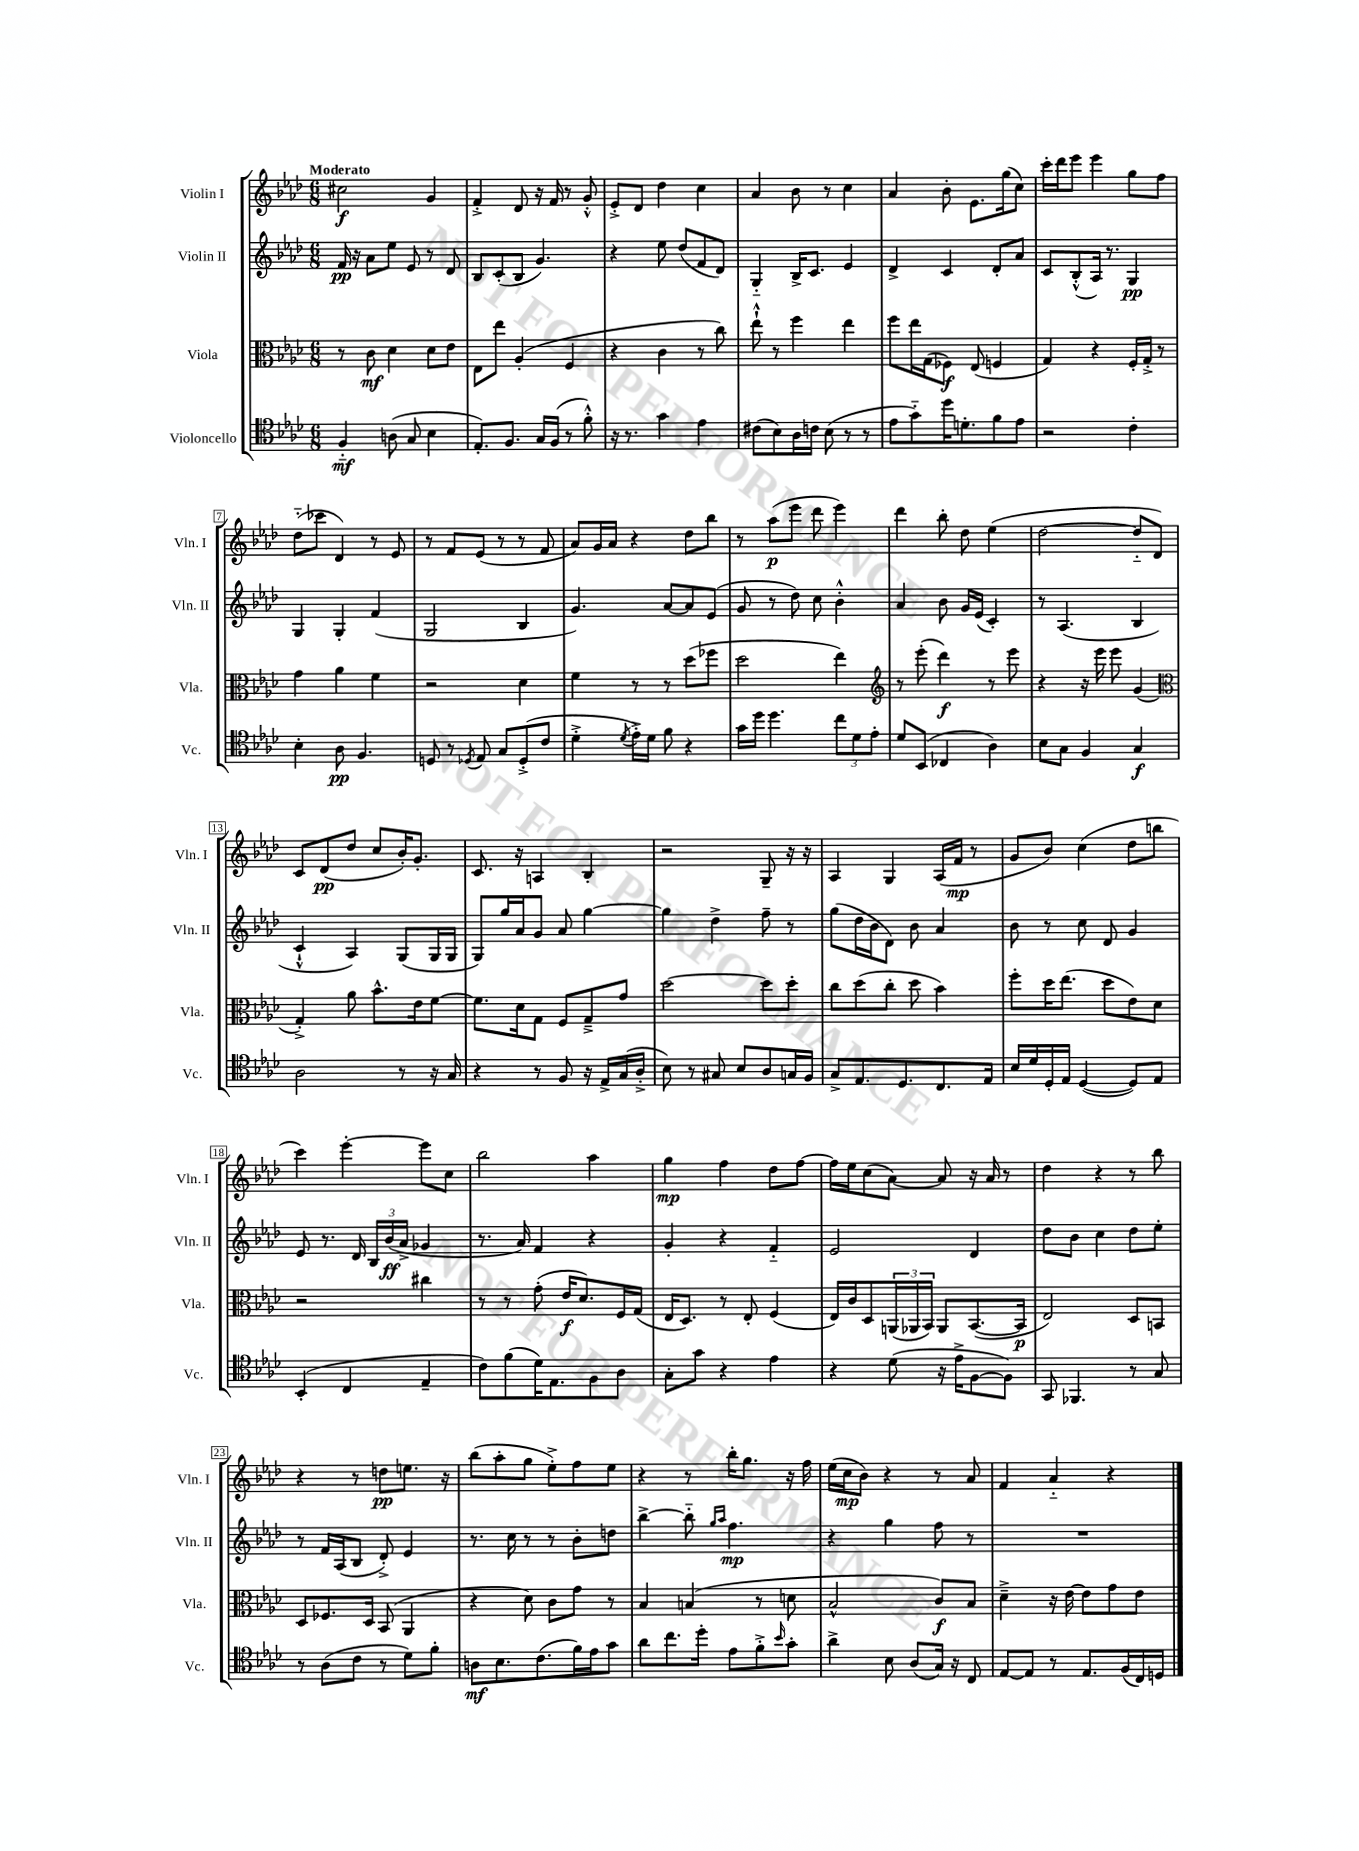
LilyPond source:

<<
\new StaffGroup <<
\new Staff = "s0" \with { instrumentName = "Violin I" shortInstrumentName = "Vln. I" } {
    \clef treble \key aes \major \numericTimeSignature \time 6/8 \tempo "Moderato"
    cis''2\f g'4 |
    f'4-.-> des'8 r16 f'16 r8 g'8-.-^ |
    ees'8-.-> des'8 des''4 c''4 |
    aes'4 bes'8 r8 c''4 |
    aes'4 bes'8-. ees'8. g''16( c''8) |
    c'''16-. des'''16 ees'''8 ees'''4 g''8 f''8 |
    des''8-_( ces'''8 des'4) r8 ees'8 |
    r8 f'8 ees'8( r8 r8 f'8 |
    aes'8) g'16 aes'16 r4 des''8 bes''8 |
    r8 aes''8\p( ees'''8 des'''8 ees'''4) |
    des'''4 bes''8-. des''8 ees''4( |
    des''2~ des''8-_ des'8) |
    c'8 des'8\pp( des''8 c''8 bes'16-.) g'8.-. |
    c'8. r16 a4 bes4-. |
    r2 g8-- r16 r16 |
    aes4 g4 aes16( f'16\mp r8 |
    g'8 bes'8) c''4( des''8 b''8 |
    c'''4) ees'''4~-. ees'''8 c''8 |
    bes''2 aes''4 |
    g''4\mp f''4 des''8 f''8~ |
    f''16 ees''16 c''8( aes'8~) aes'8 r16 aes'16 r8 |
    des''4 r4 r8 bes''8 |
    r4 r8 d''8\pp e''8. r16 |
    bes''8( aes''8-. g''8 ees''8-.->) f''8 ees''8 |
    r4 r8 bes''16-. g''8. r16 f''16 |
    ees''16( c''16\mp bes'8) r4 r8 aes'8 |
    f'4 aes'4-_ r4 \bar "|." |
}
\new Staff = "s1" \with { instrumentName = "Violin II" shortInstrumentName = "Vln. II" } {
    \clef treble \key aes \major \numericTimeSignature \time 6/8
    f'16\pp r16 aes'8 ees''8 ees'8 r8 des'8 |
    bes8 c'8-.( bes8 g'4.) |
    r4 ees''8 des''8( f'8 des'8) |
    g4-_ bes16-> c'8. ees'4 |
    des'4-> c'4 des'8-. aes'8 |
    c'8 bes8-.-^( aes16) r8. g4\pp |
    g4 g4-. f'4( |
    g2 bes4 |
    g'4.) aes'8~ aes'8 ees'8( |
    g'8 r8 des''8) c''8 bes'4-.-^ |
    aes'4 bes'8 g'16 ees'16( c'4-.) |
    r8 aes4.( bes4 |
    c'4-!-^ aes4) g8( g16 g16 |
    g8) g''16 aes'16 g'8 aes'8 g''4~ |
    g''4 des''4-> f''8-- r8 |
    g''8( des''16 bes'16 des'8) bes'8 aes'4 |
    bes'8 r8 c''8 des'8 g'4 |
    ees'8 r8. des'16 \tuplet 3/2 { bes16 bes'16\ff( aes'16-> } ges'4 |
    r8. aes'16) f'4 r4 |
    g'4-. r4 f'4-_ |
    ees'2 des'4 |
    des''8 bes'8 c''4 des''8 ees''8-. |
    r8 f'16 aes16( bes8 des'8-.->) ees'4 |
    r8. c''16 r8 r8 bes'8-. d''8 |
    bes''4~-> bes''8-_ \grace { g''16 aes''16 } f''4.\mp |
    r4 g''4 f''8 r8 |
    R2. \bar "|." |
}
\new Staff = "s2" \with { instrumentName = "Viola" shortInstrumentName = "Vla." } {
    \clef alto \key aes \major \numericTimeSignature \time 6/8
    r8 c'8\mf des'4 des'8 ees'8 |
    ees8 ees''8 aes4-.( f4 |
    r4 c'4 r8 c''8) |
    ees''8-!-^ r8 f''4 ees''4 |
    f''8 ees''16 g16( fes8\f) ees8( f4 |
    g4) r4 f16-. g16-.-> r8 |
    g'4 aes'4 f'4 |
    r2 des'4 |
    f'4 r8 r8 des''8( fes''8 |
    des''2 ees''4) |
    \clef treble r8 ees'''8-.( des'''4\f) r8 ees'''8 |
    r4 r16 ees'''16 ees'''8 g'4( |
    \clef alto g4-.->) aes'8 bes'8.-^ ees'16 f'8~ |
    f'8. des'16 g8 f8 g8---> g'8 |
    des''2~ des''8 des''8-. |
    c''8 des''8( c''8-. des''8 bes'4) |
    f''8-. des''16 ees''8.( des''8 ees'8) des'8 |
    r2 cis''4 |
    r8 r8 g'8-.( ees'16\f des'8.) f16 g16( |
    ees16 des8.) r8 ees8-. f4( |
    ees16) c'16 des8 \tuplet 3/2 { a,16( aes,16 bes,16) } aes,8 bes,8.~( bes,16\p |
    ees2) des8 b,8 |
    des8 fes8. des16 bes,8( aes,4 |
    r4 des'8) c'8 g'8 r8 |
    bes4 b4( r8 d'8 |
    bes2-^ c'8\f) bes8 |
    des'4---> r16 ees'16~ ees'8 g'8 ees'8 \bar "|." |
}
\new Staff = "s3" \with { instrumentName = "Violoncello" shortInstrumentName = "Vc." } {
    \clef tenor \key aes \major \numericTimeSignature \time 6/8
    f4-_\mf a8( g8 bes4 |
    ees8.-.) f8. g16 f16( r8 f'8-.-^) |
    r16 r8. g'4 ees'4 |
    cis'8( bes8) aes16 c'16 bes8( r8 r8 |
    ees'8 g'8-_) des''16 d'8.-. f'8 ees'8 |
    r2 c'4-. |
    bes4-. aes8\pp f4. |
    d8 r8 \acciaccatura { des8 } ees8 g8 des8-.->( c'8 |
    des'4-.-> \acciaccatura { des'8 } ees'16-.->) des'16 f'8 r4 |
    g'16 des''16 des''4. \tuplet 3/2 { c''8 des'8 ees'8-. } |
    des'8 bes,8( ces4 aes4) |
    bes8 g8 f4 g4\f |
    aes2 r8 r16 g16 |
    r4 r8 f8 r16 ees16-> g16( aes16-.-> |
    bes8) r8 gis8 bes8 aes8 g16 f16 |
    g8-> ees8. des8. c8. ees16 |
    bes16 des'16 des16-. ees16 des4~( des8) ees8 |
    bes,4-.( c4 ees4-- |
    c'8) f'8( des'16) ees8. f8 aes8 |
    g8-. g'8 r4 ees'4 |
    r4 des'8( r16 ees'16-> f8~ f8) |
    g,8 fes,4. r8 g8 |
    r8 aes8( c'8 r8 des'8) f'8-. |
    a8\mf bes8. c'8.( f'16) ees'16 g'8 |
    aes'8 c''8. des''16-. ees'8 f'8-.-> \grace { bes'16 } g'8-. |
    aes'4-> bes8 aes8( g16) r16 c8 |
    ees8~ ees8 r8 ees8. f16( c16) d16 \bar "|." |
}
>>
>>
\layout { \context { \Score \override BarNumber.stencil = #(make-stencil-boxer 0.1 0.3 ly:text-interface::print) } }
